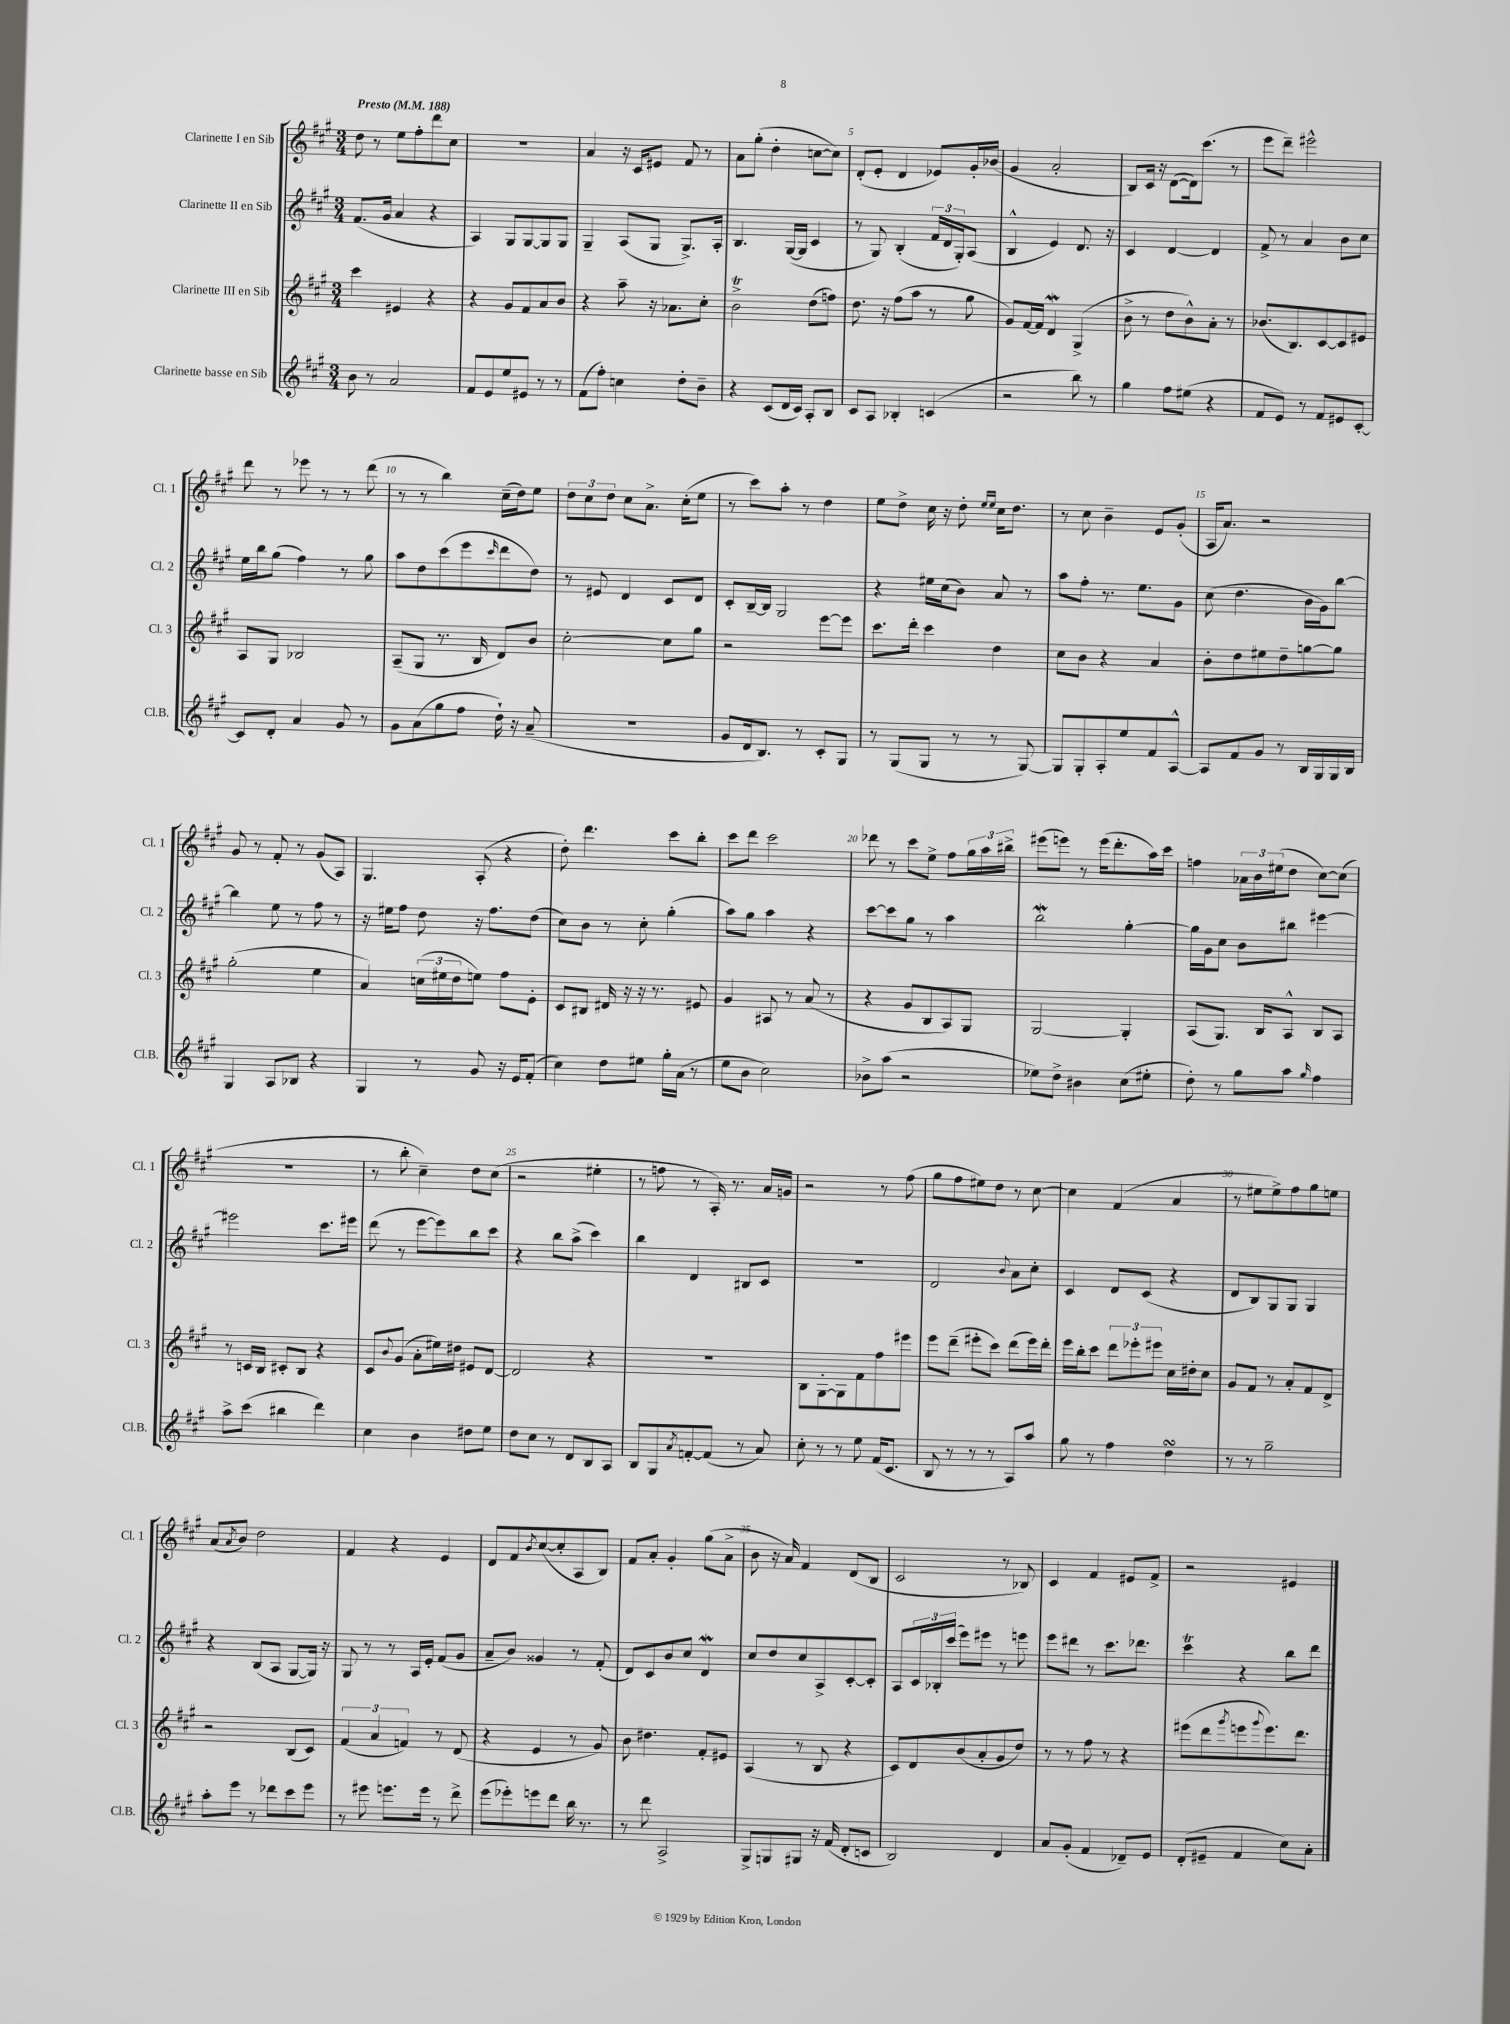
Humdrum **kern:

**kern	**kern	**kern	**kern
*staff4	*staff3	*staff2	*staff1
*clefG2	*clefG2	*clefG2	*clefG2
*k[f#c#g#]	*k[f#c#g#]	*k[f#c#g#]	*k[f#c#g#]
*M3/4	*M3/4	*M3/4	*M3/4
*MM188	*MM188	*MM188	*MM188
8b\	4ccc#\	(8.f#/L	8dd\
8r	.	.	8r
.	.	16g#/Jk	.
2a/	4e#/	4a/	8ee\L
.	.	.	8ff#'\
.	4r	4r	8ddd\
.	.	.	8cc#\J
=	=	=	=
8f#/L	4r	4A/)	2.r
8e/	.	.	.
8ee/	8g#/L	8G#/L	.
8e#/J	8f#/	[8G#/	.
8r	8a/	8G#/]	.
8r	8b/J	8G#/J	.
=	=	=	=
(8f#\L	4r	4G#~/	4a/
8ff#'\J)	.	.	.
4cc\	8aa~\	(8A/L	16r
.	.	.	16c#/LK
.	16r	8G#/J	8e#/J
.	8.a-\L	.	.
8dd'\L	.	8.G#^/L)	8f#/
8b~\J	8cc#'\J	.	8r
.	.	16A'/Jk	.
=	=	=	=
4r	2b^\	4.B/	8a\L
.	.	.	(8gg#'\J
(8c#/L	.	.	4dd'\
16d/L	.	([16G#/LL	.
16c#/JJ)	.	16G#/]JJ	.
8A'/L	(8dd\L	4c#/	[8cc\L
8B/J	8ff\J)	.	8cc\]J)
=	=	=	=
8c#/L	8.dd\	8r	(8d'/L
8A/J	.	8G#/)	8e'/J
.	16r	.	.
4B-'/	(8ff#\L	(4B'/	4d/
.	8aa\J	.	.
(4c/	8r	24f#/LL	8e-/L)
.	.	24d/	.
.	.	24G#'/J)	.
.	8gg#\	(8A/J	16g#'/L
.	.	.	(16b-/JJ
=	=	=	=
2r	8g#/L)	4B^^/	4g#/
.	[16f#/L	.	.
.	16f#/]JJ	.	.
.	4d/	4e/)	2a'/
8bb\)	(4G#^/	8.d/	.
8r	.	.	.
.	.	16r	.
=	=	=	=
4gg#\	8b^\	4c#/	8B/L)
.	8r	.	16c#/Jk
.	.	.	16r
8ff#\L	8dd\L	[4d/	([8d\L
(8ee#\J	8b^^\)	.	16d\]k)
.	.	.	(8.ccc#\J
4r	8a'\J	4d/]	.
.	8r	.	8r
=	=	=	=
8f#/L	(8.b-/L	8f#^/	8eee\L
8e/J)	.	8r	8ddd~\J)
.	8.B/)	.	.
8r	.	4a/	2eee#^^\
8f#/L	[8c#/	.	.
8e#/	8c#/]	8b\L	.
[8c#'/J	8e#/J	8cc#\J	.
=	=	=	=
8c#/]L	8A/L	16ee\LL	8ddd\
.	.	16bb\J	.
8d'/J	8G#/J	(8gg#\J	8r
4a/	2B-/	4ff#\)	8eee-\
.	.	.	8r
8g#/	.	8r	8r
8r	.	8gg#\	(8ddd\
=	=	=	=
8g#\L	(8A~/L	8aa\L	8r
(8a\	8G#/J	8dd\	8r
8gg#\	8.r	(8ccc#\	4bb\)
8ff#\J	.	8eee\	.
.	16B/	.	.
.	.	16qqccc#/	.
16dd`\)	8d/L)	8ddd\	(16cc#~\LL
16r	.	.	16dd\J)
(8a~/	8b/J	8dd\J)	8ee\J
=	=	=	=
2.r	[2cc#'\	8r	12dd\L
.	.	.	12cc#\
.	.	8e#/	.
.	.	.	12dd\J
.	.	4d/	8cc#\L
.	.	.	8.a^\J
.	8cc#\]L	8c#/L	.
.	.	.	(16cc#'\LK
.	8gg#\J	8d/J	8ee\J
=	=	=	=
8g#/L	2r	8c#'/L	8r
16d/k	.	[16B~/L	8ccc#\L)
8.B/J)	.	16B/]JJ	.
.	.	2G#/	8aa'\J
8r	.	.	8r
8c#'/L	[8eee\L	.	4dd\
8G#/J	8eee\]J	.	.
=	=	=	=
8r	8.ccc#\L	4r	8ee\L
(8G#/L	.	.	8dd^\J
.	16ddd'\Jk	.	.
8G#/J	4ccc#\	16ee#\LL	16cc#\
.	.	(16cc#\J	16r
8r	.	8b\J)	8dd'\
.	.	.	16qqee/LL
.	.	.	16qqee/JJ
8r	4dd\	8a/	16cc#\LK
.	.	.	8.dd\J
[8G#/)	.	8r	.
=	=	=	=
8G#/]L	8cc#\L	8aa\L	8r
8G#'/	8b\J	8ff#'\J	8cc#\
8A'/	4r	8.r	4b~\
8ee/	.	.	.
.	.	8.ee\L	.
8f#/	4a/	.	8e/L
[8A^^/J	.	8g#\J	(8g#'/J
=	=	=	=
8A/]L	8b'\L	(8cc#\	16A/LK
.	.	.	8.a/J)
8f#/	8dd\	4.dd\	.
8g#/J	8ee#\	.	2r
8r	8dd~\	.	.
16B/LL	[8gg\	16b\LL	.
16G#/	.	16g#\J)	.
16G#/	8gg\]J	[8bb\J	.
16B/JJ	.	.	.
=	=	=	=
4G#/	(2gg#'\	4bb\]	8g#/
.	.	.	8r
8A/L	.	8ee\	8f#'/
8B-/J	.	8r	8r
4r	4ee\	8ff#\	(8g#/L
.	.	8r	8A/J)
=	=	=	=
4G#/	4a/)	16r	4.G#/
.	.	16ee#\LK	.
.	.	8ff#\J	.
8r	(24cc\LL	8dd\	.
.	24ee#\	.	.
.	24dd\J	.	.
8g#/	8ee\J)	16r	(8A'/
.	.	8.ff#\L	.
16r	8ff#\L	.	4r
16e/LK	.	.	.
(8f#'/J	8e'\J	(8dd\J	.
=	=	=	=
4cc#\)	8c#/L	8cc#\L)	8dd'\)
.	8B#/J	8b\J	4.ddd\
8dd\L	16d#/	8r	.
.	16r	.	.
8ee#\J	16r	8cc#'\	.
.	8.r	.	.
16gg#'\LL	.	(4gg#'\	8ccc#\L
(16a\JJ	.	.	.
8r	8e#/	.	8bb'\J
=	=	=	=
8ee\L	4g#/	8aa\L)	8ccc#\L
8b\J	.	8gg#\J	8ddd\J
2cc#\)	8A#/	4aa\	2ccc#\
.	8r	.	.
.	(8a/	4r	.
.	8r	.	.
=	=	=	=
8b-^\L	4r	[8ccc#\L	8ddd-\
(8aa\J	.	8ccc#\]	8r
2r	8g#/L	8gg#\J	8ccc#\L
.	8B/	8r	8ee^\J
.	8A/)	4aa\	8ff#\L
.	8G#/J	.	24gg#\L
.	.	.	24aa\
.	.	.	24bb#^\JJ
=	=	=	=
8ee-\L)	[2G#/	2bb\	(8eee#\L
8dd^\J	.	.	8eee\J)
4b#\	.	.	8r
.	.	.	(16eee\LK
.	.	.	8.ddd'\
(8cc#\L	4G#'/]	[4gg#'\	.
8ee#'\J	.	.	16aa\L)
.	.	.	16ccc#\JJ
=	=	=	=
8dd'\)	(8A/L	16gg#\]LL	4ff\
.	.	16g#\J	.
8r	8.G#/J)	8cc#\J	.
8gg#\L	.	8b\L	24a-\LL
.	.	.	24b\
.	16B/LK	.	.
.	.	.	(24ee#\J
8aa\J	8A^^/J	8bb#\J	8dd\J
16qqgg#/	.	.	.
4ff#\	8B/L	[4eee#\	[8cc#\L)
.	8A/J	.	(8cc#\]J
=	=	=	=
8aa^\L	8r	2eee#\]	2.r
(8ccc#\J	16c/LL	.	.
.	16B/JJ	.	.
4bb#\	8c#'/L	.	.
.	8B/J	.	.
4ddd\)	4r	8.ccc#\L	.
.	.	16eee#\Jk	.
=	=	=	=
4cc#\	8c#/L	(8ddd\	8r
.	8qqb/	.	.
.	(8g#/J	8r	8bb'\
4b\	8a'\L	[8eee\L	4cc#~\)
.	16ee#\L)	8eee\])	.
.	16dd#\JJ	.	.
8dd#\L	8e#/L	8bb\	8dd\L
8ee\J	[8d/J	8ccc#\J	(8cc#\J
=	=	=	=
8dd\L	2d/]	4r	2r
8cc#\J	.	.	.
8r	.	8bb\L	.
8d/L	.	(8aa^\J	.
8B/	4r	4ccc#\)	4ee#'\
8A/J	.	.	.
=	=	=	=
8B/L	2.r	4bb\	8r
8G#/	.	.	8ff\
8qa/	.	.	.
[8f'/	.	4d/	8r
(8f/]J	.	.	16A'/)
.	.	.	8.r
8r	.	8B#/L	.
8a/)	.	8c#/J	16a/LL
.	.	.	16g/JJ
=	=	=	=
8cc#'\	8B\L	2.r	2r
8r	[8G#'\	.	.
8r	8G#\]	.	.
8ee\	8f#\	.	.
(16f#/LK	8ff#\	.	8r
8.c#/J	.	.	.
.	8eee#\J	.	(8ff#\
=	=	=	=
8B/	8eee\L	2d/	8gg#\L
8r	(8ddd~\J	.	8ff#\
8r	8eee#'\L	.	8ee#\)
8r	8ccc#\J)	.	8dd\J
.	.	8qqb/	.
8A/L)	(8ddd\L	8a\L	8r
8aa/J	16eee#\L)	8cc#'\J	[8cc#\
.	16ddd'\JJ	.	.
=	=	=	=
8gg#\	16eee\LL	4c#/	4cc#\]
.	16bb'\J	.	.
8r	8ccc#\J	.	.
4ff#\	12ddd\L	8d/L	(4f#/
.	12eee-'\	.	.
.	.	(8c#/J	.
.	12eee#\J	.	.
4dd\	16cc#\LL	4r	4a/
.	16dd#'\J	.	.
.	8cc#\J	.	.
=	=	=	=
8r	8g#/L	8d/L	8r
8r	8f#/J	8B/)	8ee#\L
2gg#~\	8r	8G#/	8ee#^\)
.	8a'/L	8G#/J	8ff#\
.	8f#/	4G#/	8gg#\
.	8d^/J	.	8ee\J
=	=	=	=
8aa'\L	2r	4r	(8a/L
.	.	.	8qa/
8eee\J	.	.	8b/J)
8r	.	(8B/L	2dd\
8ddd-\L	.	8A/J	.
8ccc#\	(8B/L	[8G#/L	.
8eee\J	8c#/J)	16G#/]Jk)	.
.	.	16r	.
=	=	=	=
8r	(6f#/	8G#/	4f#/
8eee#\	.	8r	.
.	6a/	.	.
8.eee\L	.	8r	4r
.	6f/)	.	.
.	.	16A/LL	.
16eee\Jk	.	16e'/JJ	.
8r	8r	(8f#/L	4e/
8ddd^\	(8d/	8g#/J	.
=	=	=	=
(8eee\L	4r	8a~/L	8d/L
8eee-'\)	.	8b/J)	8f#/
.	.	.	8qb/
8eee\	4e/	4g##/	([8cc#/
8ddd\J	.	.	8cc#'/]
16bb\	8r	8r	8A/
8.r	.	.	.
.	8g#/)	(8f#'/	8B/J)
=	=	=	=
8r	8b\	8d/L)	8f#/L
8ddd\	4.dd#\	8c#/	8a'/J
2A^/	.	8b/	4g#'/
.	.	8cc#/J	.
.	8f#'/L	4d/	(8gg#\L
.	8e#/J	.	8a^\J
=	=	=	=
8G#^/L	(4A/	8cc#/L	8b\
8G/	.	8dd/	16r
.	.	.	16a/)
8G#/J	8r	8cc#/	4f#/
16r	8B/	8A^/	.
(16f#/	.	.	.
8d'/L	4r	[8c#'/	(8d/L
8c/J	.	8c#'/]J	8B/J
=	=	=	=
2B/)	8c#/L)	8A/L	2c#/
.	8d/	24c#/L	.
.	.	24B-'/	.
.	.	(24ccc#/JJ	.
.	(8b/	8eee\L)	.
.	8a'/	8eee#\J	.
4d/	8g#/	8r	8r
.	8dd/J)	8eee\	8B-/)
=	=	=	=
8a/L	8r	8eee\L	4c#/
(8g#'/J	8r	8ddd#\J	.
4f#/	8ff#\	8r	4f#/
.	8r	8.ccc#\L	.
8d-~/L)	4r	.	8e#/L
.	.	8.ddd-\J	.
8e/J	.	.	8f#^/J
=	=	=	=
(8d'/L	(8eee#\L	4ccc#\	2r
8e#~/J	8ddd\	.	.
.	8qggg#/	.	.
4f#/	8eee\	4r	.
.	8qqggg#/	.	.
.	8.eee\)	.	.
8cc#\L)	.	8bb\L	4e#/
.	8.ddd\J	.	.
8a'\J	.	8ddd\J	.
==	==	==	==
*-	*-	*-	*-
